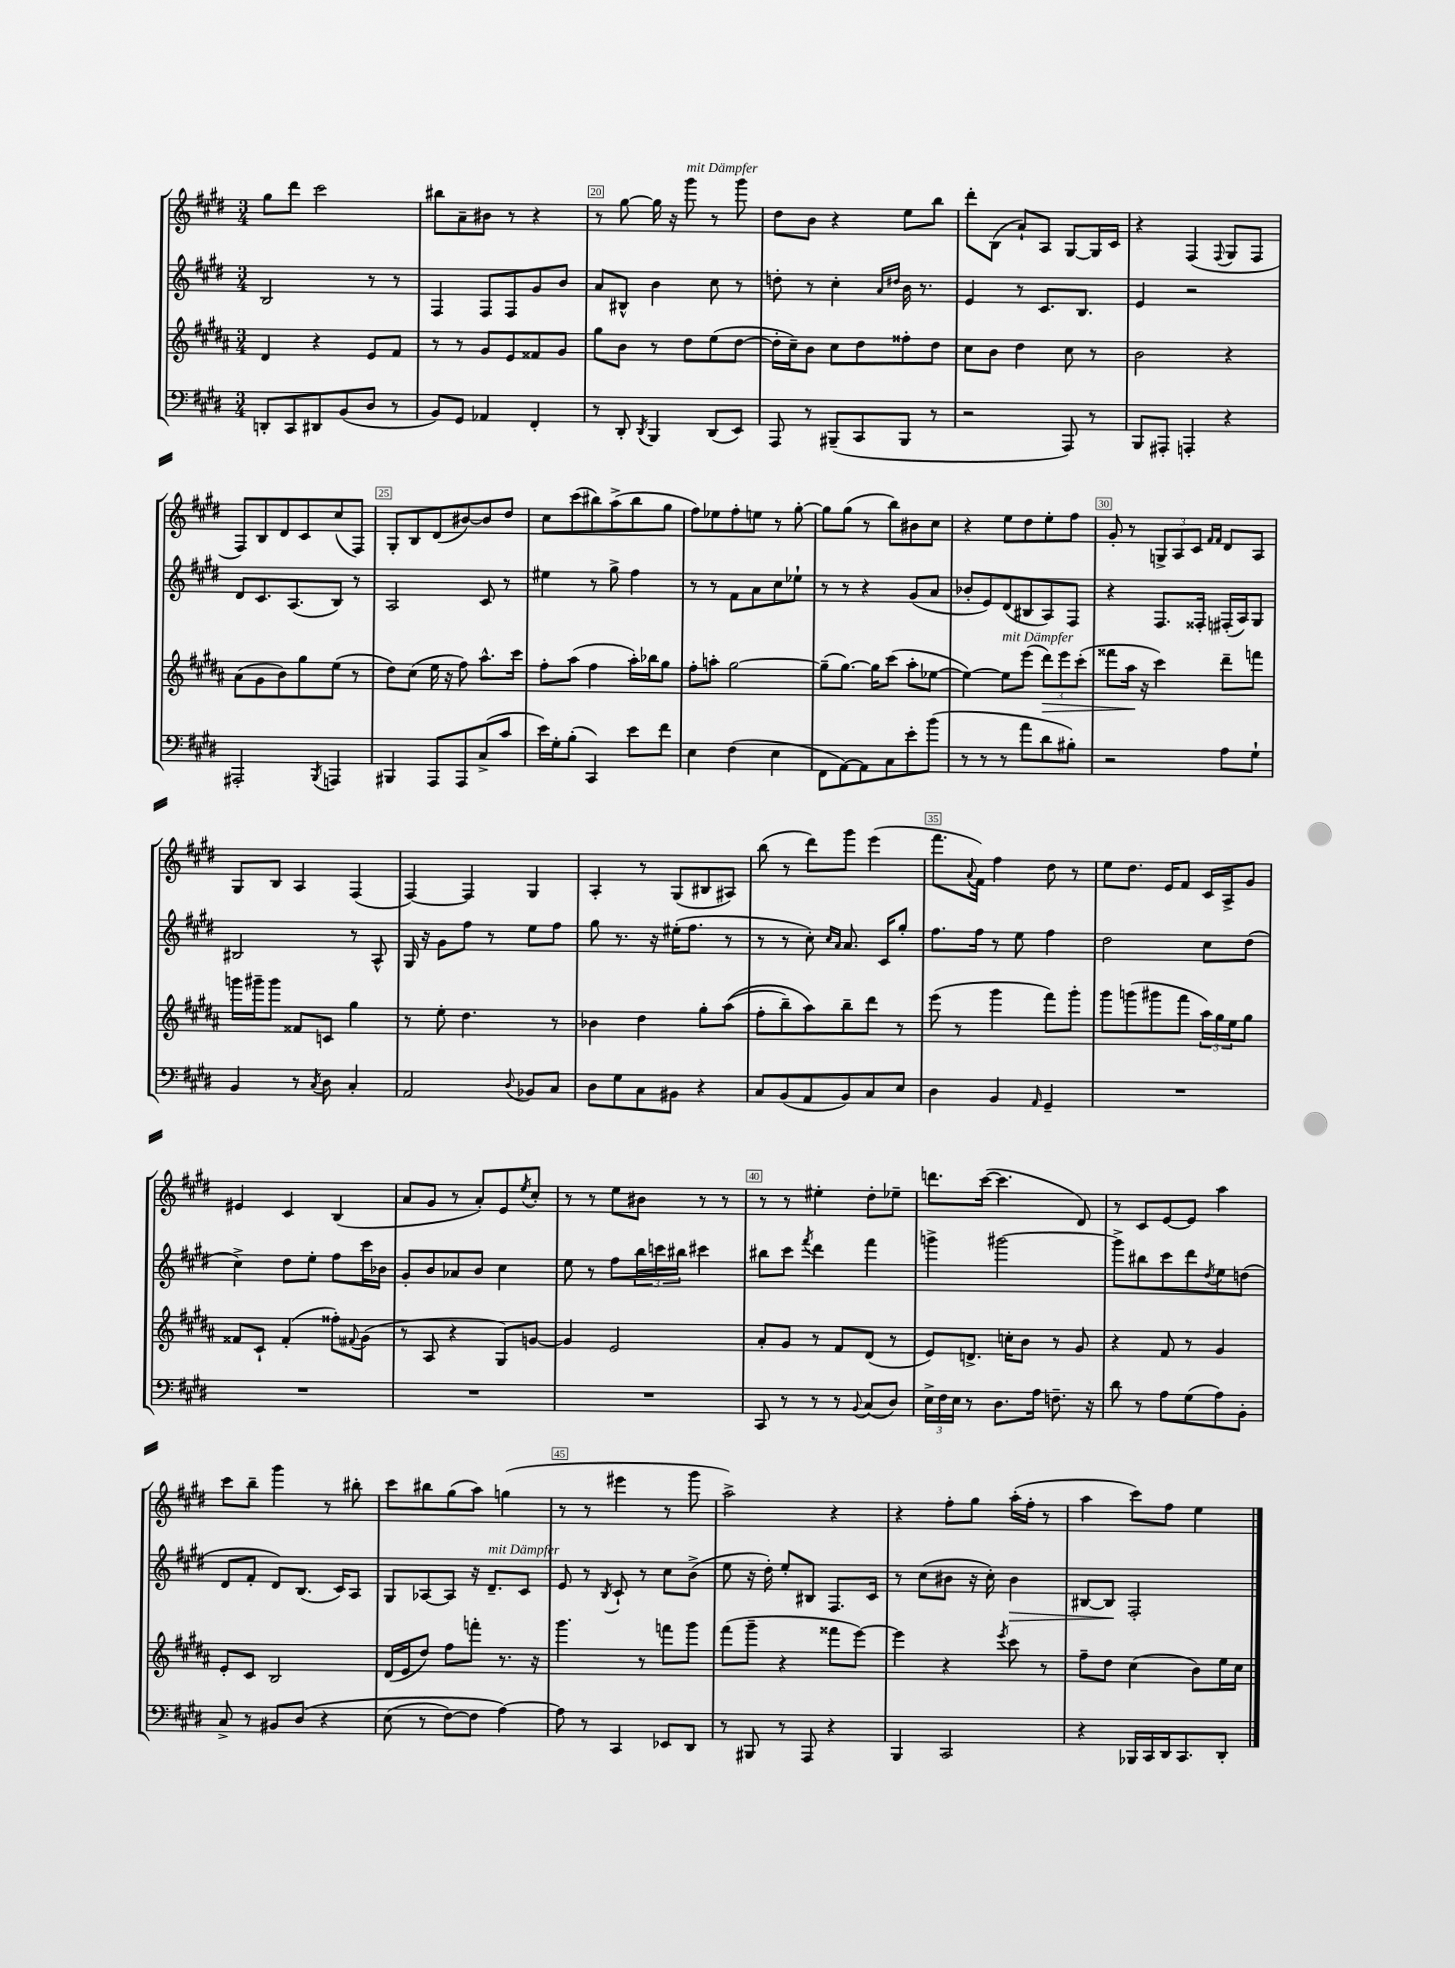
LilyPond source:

<<
\new StaffGroup <<
\new Staff = "s0" {
    \clef treble \key e \major \numericTimeSignature \time 3/4
    gis''8 dis'''8 cis'''2 |
    bis''8 a'8-- bis'8 r8 r4 |
    r8 gis''8~ gis''16 r16 gis'''8^\markup { \italic "mit Dämpfer" } r8 gis'''8 |
    dis''8 b'8 r4 e''8 b''8 |
    dis'''8-. b8( a'8-!) a8 gis8~ gis16 cis'16 |
    r4 fis4( \appoggiatura { fis8 } gis8 fis8 |
    fis8) b8 dis'8 cis'8 cis''8( fis8) |
    gis8-. b8 dis'8( bis'8~) bis'8 dis''8 |
    cis''8 cis'''8( bis''8) a''8->( bis''8 gis''8 |
    fis''8) ees''8 fis''8-. e''8 r8 gis''8~-. |
    gis''8 gis''8( r8 b''8) bis'8 cis''8 |
    r4 e''8 dis''8 e''8-. fis''8 |
    gis'8-. r8 \tuplet 3/2 { g8-> a8 cis'8 } \grace { fis'16 fis'16 } dis'8 a8 |
    gis8 b8 a4 fis4( |
    fis4~) fis4 gis4 |
    a4-. r8 gis8( bis8 ais8) |
    b''8( r8 dis'''8) gis'''8 e'''4( |
    fis'''8. \appoggiatura { a'8 } fis'16) fis''4 dis''8 r8 |
    e''8 dis''8. e'16 fis'8 cis'16 a16-> gis'8 |
    eis'4 cis'4 b4( |
    a'8 gis'8 r8 a'8-.) e'8 \acciaccatura { e''8 } cis''8-. |
    r8 r8 e''8 bis'8 r8 r8 |
    r8 r8 eis''4-. dis''8-. ees''8-- |
    d'''8. cis'''16~( cis'''4. dis'8) |
    r8 cis'8 e'8~ e'8 a''4 |
    cis'''8 b''8-- gis'''4 r8 bis''8-. |
    cis'''8 bis''8 gis''8( a''8) g''4( |
    r8 r8 eis'''4 r8 gis'''8 |
    a''2->) r4 |
    r4 fis''8-. gis''8 a''16-.( fis''16-. r8 |
    a''4 cis'''8) fis''8 e''4 \bar "|." |
}
\new Staff = "s1" {
    \clef treble \key e \major \numericTimeSignature \time 3/4
    b2 r8 r8 |
    fis4 fis8 fis8 gis'8 b'8 |
    a'8 bis8-^ b'4 cis''8 r8 |
    d''8-. r8 cis''4-. \grace { a'16 dis''16 } b'16 r8. |
    e'4 r8 cis'8. b8. |
    e'4 r2 |
    dis'8 cis'8. a8.( b8) r8 |
    a2 cis'8 r8 |
    eis''4 r8 gis''8-> fis''4 |
    r8 r8 fis'8 a'8 cis''8 ees''8-! |
    r8 r8 r4 gis'8( a'8 |
    bes'8-. e'8) dis'8( bis8 a8) fis8 |
    r4 fis8. fisis16-. fis16-.( a16) gis8 |
    bis2 r8 a8-^ |
    gis16 r16 gis'8 fis''8 r8 e''8 fis''8 |
    gis''8 r8. r16 eis''16-.( fis''8. r8 |
    r8 r8 cis''8-.) \grace { cis''16 a'16 } a'8. cis'16 gis''8-. |
    fis''8. fis''16 r8 e''8 fis''4 |
    dis''2 cis''8 dis''8( |
    cis''4->) dis''8 e''8-. fis''8 cis'''16 bes'16 |
    gis'8-. b'8 aes'8 b'8 cis''4 |
    e''8 r8 fis''8 \tuplet 3/2 { b''16 c'''16 bis''16 } cis'''4 |
    bis''8 cis'''8 \acciaccatura { fis'''8 } dis'''4 fis'''4 |
    g'''4-> gis'''2~ |
    gis'''8-> bis''8 cis'''8 dis'''8 \acciaccatura { dis''8 } e''8 d''8( |
    dis'8 fis'8-. dis'8) b8.( cis'16) a8 |
    gis8 aes8~ aes8 r16 dis'8.--^\markup { \italic "mit Dämpfer" } cis'8 |
    e'8 r8 \acciaccatura { b8 } cis'8-! r8 cis''8 b'8->( |
    e''8 r16 dis''16-.) e''8-. bis8 fis8. cis'16 |
    r8 cis''8( bis'8 r16 cis''16-.) bis'4\> |
    bis8~ bis8\! fis2-. \bar "|." |
}
\new Staff = "s2" {
    \clef treble \key b \major \numericTimeSignature \time 3/4
    dis'4 r4 e'8 fis'8 |
    r8 r8 gis'8 e'8 fisis'8 gis'8 |
    gis''8 b'8 r8 dis''8 e''8( dis''8~ |
    dis''16-. cis''16--) b'8 cis''8 dis''8 fisis''8-. dis''8 |
    cis''8 b'8 dis''4 cis''8 r8 |
    b'2 r4 |
    ais'8( gis'8 b'8) gis''8 e''8( r8 |
    dis''8) cis''8( e''16 r16 fis''8) ais''8.-^ cis'''16 |
    fis''8-. ais''8( fis''4 ais''16-.) bes''16 gis''8 |
    fis''8-. a''8-. gis''2~ |
    gis''8--( gis''8.~) gis''16 cis'''8( ais''8-. ees''8~ |
    ees''4~) ees''8^\markup { \italic "mit Dämpfer" } e'''8( \tuplet 3/2 { dis'''8\>) e'''8 cis'''8-.( } |
    fisis'''8 ais''16\! r16 cis'''4) dis'''8-- f'''8 |
    g'''16 gis'''16-- gis'''8 fisis'8 c'8 gis''4 |
    r8 e''8-. dis''4. r8 |
    bes'4 dis''4 gis''8-. ais''8(\( |
    fis''8-. b''8--) ais''8\) b''8-- dis'''8 r8 |
    e'''8( r8 gis'''4 fis'''8) gis'''8-. |
    gis'''8 g'''8( gis'''8 fis'''8 \tuplet 3/2 { ais''16) gis''16 e''16 } gis''8 |
    fisis'8 cis'8-! fisis'4-.( fisis''8-.) \appoggiatura { fis'8 } gis'8( |
    r8 ais8 r4 gis8) g'8~ |
    g'4 e'2 |
    ais'8-. gis'8 r8 fis'8 dis'8( r8 |
    e'8) d'8.-> c''16-. b'8 r8 gis'8 |
    r4 fis'8 r8 gis'4 |
    e'8-. cis'8 b2 |
    dis'16( e'16 dis''8) fis''8 f'''8-. r8. r16 |
    gis'''4. r8 f'''8 gis'''8 |
    fis'''8( gis'''8-- r4 fisis'''8 e'''8~) |
    e'''4 r4 \acciaccatura { e'''8 } cis'''8 r8 |
    fis''8-- dis''8 cis''4( b'8) e''16 cis''16 \bar "|." |
}
\new Staff = "s3" {
    \clef bass \key e \major \numericTimeSignature \time 3/4
    d,8-. cis,8 dis,8 b,8( dis8 r8 |
    b,8) gis,8 aes,4 fis,4-. |
    r8 dis,8-. \acciaccatura { dis,8 } b,,4 dis,8( e,8) |
    a,,8 r8 bis,,8--( cis,8 bis,,8 r8 |
    r2 a,,8) r8 |
    b,,8 ais,,8-. a,,4-. r4 |
    ais,,2-. \acciaccatura { b,,8 } a,,4 |
    bis,,4 a,,8 a,,8 cis8->( cis'8 |
    e'16) gis16-. b8-.( cis,4) e'8 fis'8 |
    e4 fis4( e4 |
    fis,8 a,8~) a,8 cis8 e'8-. b'8( |
    r8 r8 r8 a'8 dis'8 bis8-.) |
    r2 a8 gis8-! |
    b,4 r8 \acciaccatura { cis8 } dis8 cis4-. |
    a,2 \appoggiatura { dis8 } bes,8 cis8 |
    dis8 gis8 cis8 bis,8 r4 |
    cis8 b,8( a,8 b,8) cis8 e8 |
    dis4 b,4 \grace { a,16 } gis,4-- |
    R2. |
    R2. |
    R2. |
    R2. |
    cis,8 r8 r8 r8 \appoggiatura { b,8 } cis8( dis8) |
    \tuplet 3/2 { e16-> fis16 e16 } r8 dis8. a16 f8.-- r16 |
    dis'8 r8 a8 gis8( a8) b,8-. |
    cis8-> r8 bis,8 dis8\( r4 |
    e8( r8 fis8~) fis8 a4~\) |
    a8 r8 cis,4 ees,8 dis,8 |
    r8 bis,,8 r8 a,,8 r4 |
    b,,4 cis,2 |
    r4 bes,,16 cis,16 dis,16 cis,8. dis,8-. \bar "|." |
}
>>
>>
\layout { \context { \Score currentBarNumber = #18 \override BarNumber.break-visibility = ##(#f #t #t) barNumberVisibility = #(every-nth-bar-number-visible 5) \override BarNumber.stencil = #(make-stencil-boxer 0.1 0.3 ly:text-interface::print) } }
